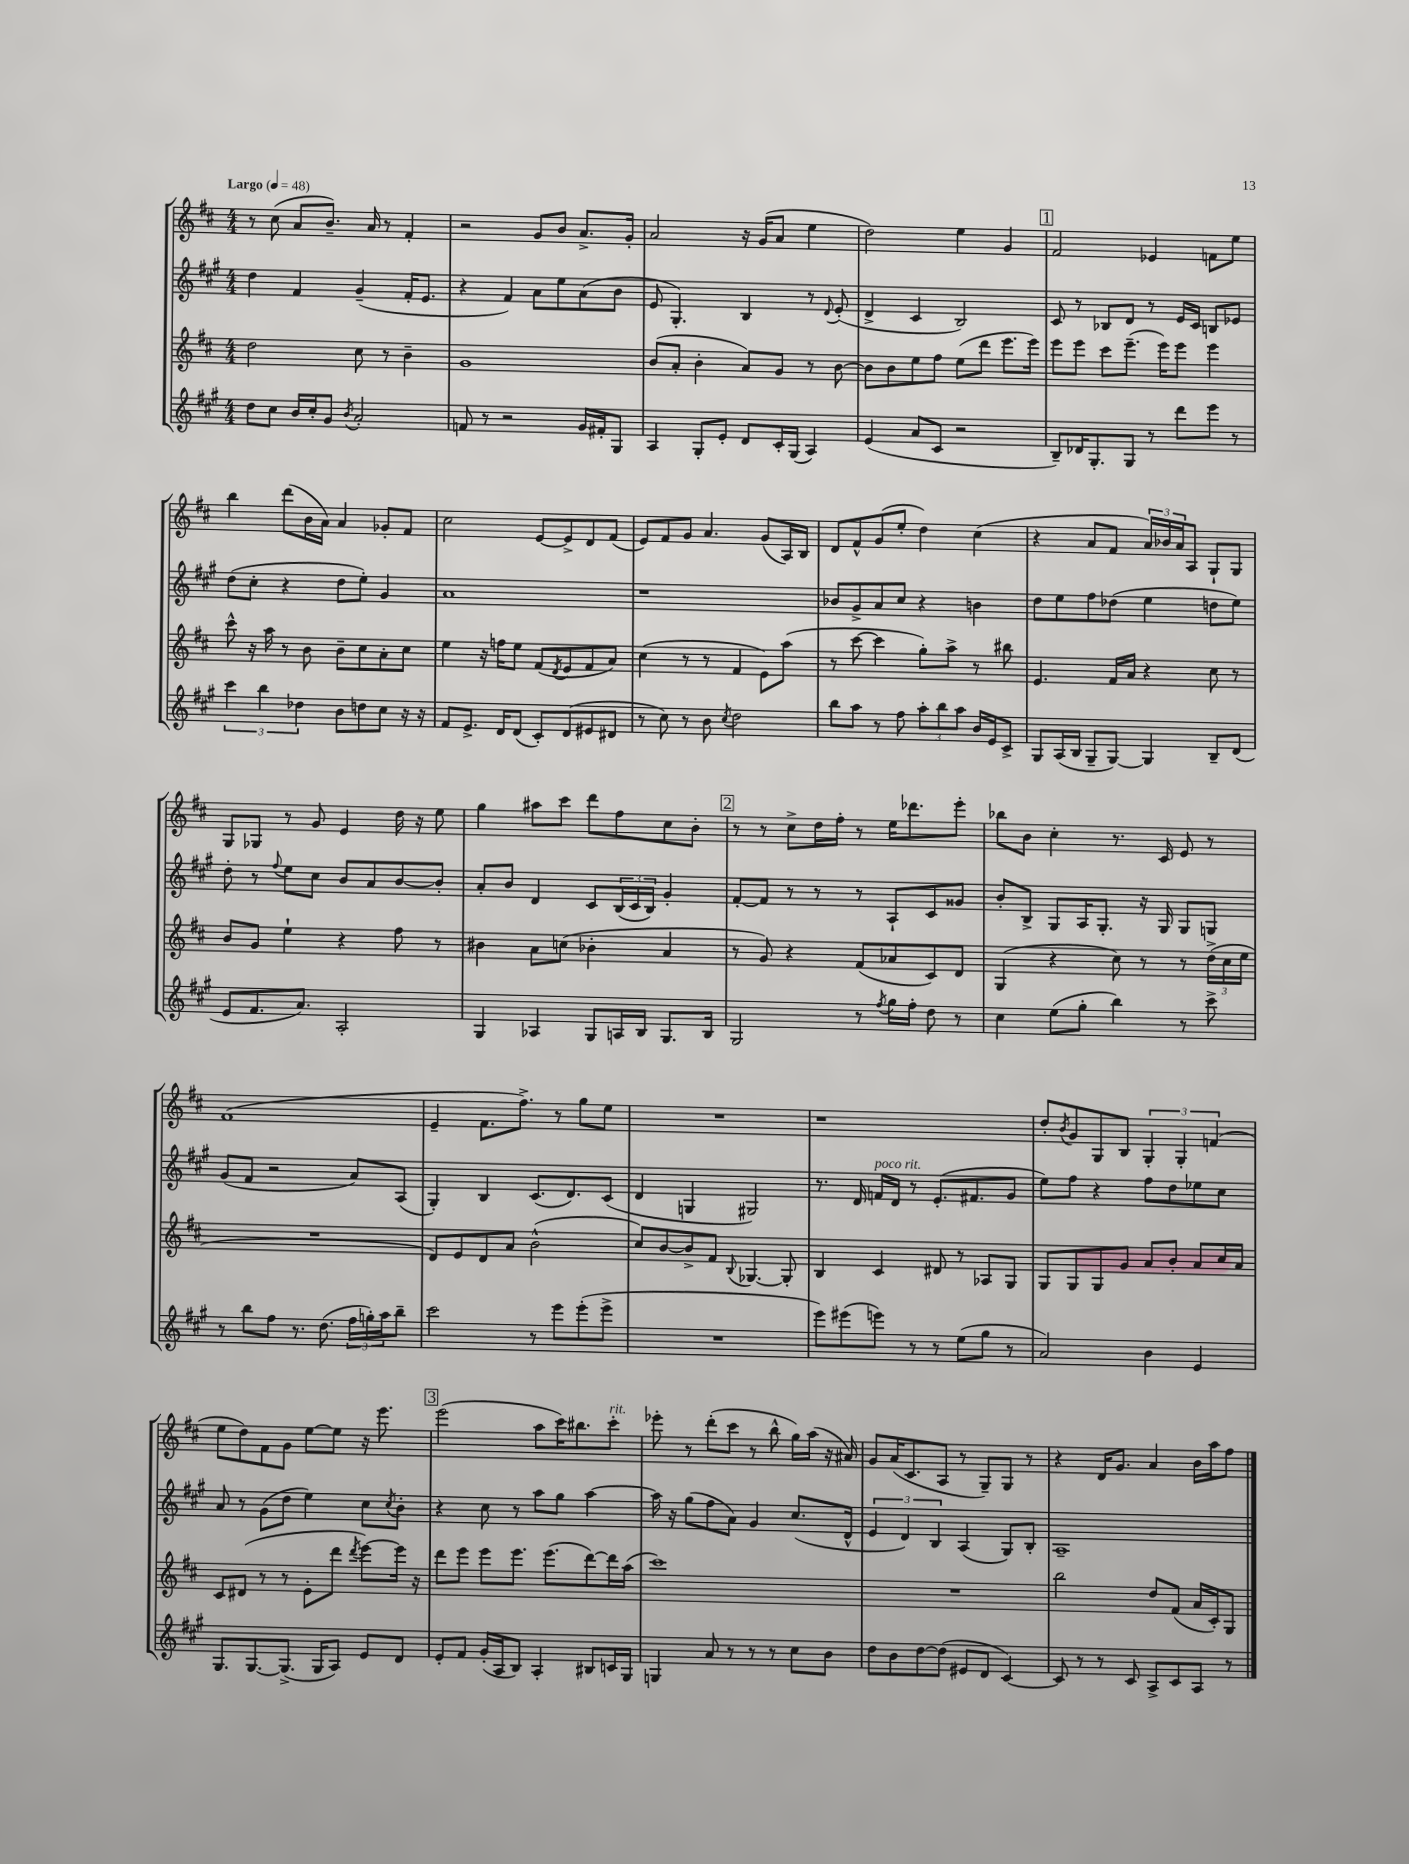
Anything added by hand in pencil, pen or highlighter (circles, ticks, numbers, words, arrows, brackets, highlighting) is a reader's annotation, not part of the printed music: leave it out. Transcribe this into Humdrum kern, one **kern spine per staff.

**kern	**kern	**kern	**kern
*staff4	*staff3	*staff2	*staff1
*clefG2	*clefG2	*clefG2	*clefG2
*k[f#c#g#]	*k[f#c#]	*k[f#c#g#]	*k[f#c#]
*M4/4	*M4/4	*M4/4	*M4/4
*MM48	*MM48	*MM48	*MM48
8dd	2dd	4dd	8r
8cc#	.	.	(8cc#
16b	.	4f#	8a
16cc#'	.	.	.
8g#	.	.	8.b~)
8qb	.	.	.
2a'	8cc#	(4g#~	.
.	.	.	16a
.	8r	.	8r
.	4b~	16f#'	4f#'
.	.	8.e	.
=	=	=	=
8f	1g	4r	2r
8r	.	.	.
2r	.	4f#)	.
.	.	8a	8g
.	.	8ee	8b
16g#	.	(8a	8.a^
16f#'	.	.	.
8G#	.	8b	.
.	.	.	16g'
=	=	=	=
4A	(8b	8e	2a
.	8a'	4.G#')	.
8G#'	4b'	.	.
8e'	.	.	.
8d	8a)	4B	16r
.	.	.	(16g
16c#'	8g	.	8a
(16G#	.	.	.
4A)	8r	8r	4ee
.	.	8qqd	.
.	[8b	(8e'	.
=	=	=	=
(4e	8b]	4d^	2dd)
.	8b	.	.
8a	8ee	4c#	.
8c#	8ff#	.	.
2r	(8ee	2B)	4ee
.	8ddd	.	.
.	8.eee	.	4g
.	16eee)	.	.
=	=	=	=
8B~)	8eee	8c#	2f#
16d-	8eee	8r	.
8.G#'	.	.	.
.	8ccc#	8B-	.
8G#	(8.eee~	8d	.
8r	.	8r	4e-
.	16eee)	.	.
8ddd	8eee	16e	.
.	.	16c#	.
8eee	4eee	8B	8f
8r	.	8e-	8ee
=	=	=	=
6ccc#	8ccc#^^	(8dd	4bb
.	16r	8cc#'	.
6bb	.	.	.
.	16aa	.	.
.	8r	4r	(8ddd
6dd-	.	.	.
.	8b	.	16b
.	.	.	16a)
8b	8b~	8dd	4a
8dd	8cc#	8ee')	.
8cc#	8a'	4g#	8g-'
16r	8cc#	.	8f#
16r	.	.	.
=	=	=	=
8f#	4ee	1a	2cc#
8.e^	.	.	.
.	16r	.	.
16d	16ff	.	.
(8d	8ee	.	.
8c#')	(8f#	.	[8e
.	8qd	.	.
(8d	8e	.	8e^]
8e#	8f#	.	8d
8d#	8a)	.	(8f#
=	=	=	=
8r	(4cc#	1r	8e)
8cc#)	.	.	8f#
8r	8r	.	8g
8b	8r	.	4.a
8qcc#	.	.	.
2dd	4f#	.	.
.	8e)	.	(8g
.	(8aa	.	16A)
.	.	.	16B
=	=	=	=
8bb	8r	8b-	8d
8aa	[8ccc#	8g#^	8f#^^
8r	4ccc#]	8a	(8g
8ff#	.	8cc#	8ee'
12aa'	8gg')	4r	4dd)
12bb	.	.	.
.	8aa^	.	.
12aa	.	.	.
16b	8r	4b	(4cc#
16e	.	.	.
8c#^	8bb#	.	.
=	=	=	=
8G#	4.e	8dd	4r
(16A	.	8ee	.
16B	.	.	.
8G#~	.	8ff#	8a
[8G#)	16f#	(8dd-	8f#
.	16a	.	.
4G#]	4r	4ee	24a)
.	.	.	24b-
.	.	.	24a
.	.	.	8A
8B~	8cc#	8dd	8G`
(8d	8r	8ee)	8G
=	=	=	=
8e	8b	8dd'	8G
8.f#	8g	8r	8G-
.	.	8qqff#	.
.	4ee`	8ee	8r
8.a)	.	.	.
.	.	8cc#	8g
2A'	4r	8b	4e
.	.	8a	.
.	8ff#	[8b	16dd
.	.	.	16r
.	8r	8b']	8ee
=	=	=	=
4G#	4b#	8a'	4gg
.	.	8b	.
4A-	8a	4d	8aa#
.	(8cc	.	8ccc#
8G#	4b-'	8c#	8ddd
16A	.	(24B	8ff#
.	.	24c#	.
16B	.	.	.
.	.	24B)	.
8.G#	4a	4g#'	8cc#
.	.	.	8b'
16B	.	.	.
=	=	=	=
2G#	8r	[8f#'	8r
.	8g)	8f#]	8r
.	4r	8r	8cc#^
.	.	8r	16dd
.	.	.	16ff#'
8r	(8f#	8r	8r
8qff#	.	.	.
16gg#	8a-	8A`	16ee
16ff#'	.	.	8.ddd-
8dd	8c#)	8c#	.
8r	8d	8g##	8eee'
=	=	=	=
4cc#	(4G	8b'	8bb-
.	.	8B^	8b
(8ee	4r	8G#	4cc#'
8gg#'	.	16A	.
.	.	8.G#'	.
4bb)	8cc#)	.	8.r
.	8r	16r	.
.	.	16G#	16c#
8r	8r	8G#	8e
8ccc#^	(24dd^	8G	8r
.	24cc#	.	.
.	24ee	.	.
=	=	=	=
8r	1r	(8g#	(1f#
8bb	.	8f#	.
8ff#	.	2r	.
8.r	.	.	.
(8.dd	.	.	.
24ff#	.	8a)	.
24gg')	.	.	.
24aa	.	.	.
8bb~	.	(8A	.
=	=	=	=
2ccc#	8d)	4G#')	4e~
.	8e	.	.
.	8d	4B	8.f#
.	8a	.	.
.	.	.	8.ff#^)
8r	(2b^^	(8.c#	.
8eee	.	.	8r
.	.	8.d)	.
(8eee'	.	.	8gg
8eee^	.	(8c#	8ee
=	=	=	=
1r	8cc#)	4d	1r
.	[8b	.	.
.	8b^]	4G	.
.	8f#	.	.
.	8qqB	.	.
.	[4.G-	2G#)	.
.	8G-']	.	.
=	=	=	=
8eee)	4B	8.r	1r
(8eee#	.	.	.
.	.	16d	.
8eee)	4c#	16f	.
.	.	16d	.
8r	.	8r	.
8r	8d#	(8.e'	.
(8ee	8r	.	.
.	.	8.f#	.
8gg#	8A-	.	.
8r	8G	8g#	.
=	=	=	=
2a)	8G	8ee)	8dd'
.	.	.	8qb
.	8G	8ff#	8g
.	8G	4r	8G
.	8g	.	8B
4b	8a	8ff#	6G'
.	8b'	8dd	.
.	.	.	6G'
4e	8a	8ee-	.
.	.	.	(6f
.	16cc#	8cc#	.
.	16a	.	.
=	=	=	=
8.G#	8c#	8a	8ee
.	(8d#	8r	8dd)
[8.G#	.	.	.
.	8r	(8g#	8f#
(8.G#^]	8r	8dd	8g
.	8e'	4ee)	[8ee
16G#	.	.	.
8A)	8ddd	.	8ee]
.	8qddd	.	.
8e	[8eee)	8cc#	16r
.	.	.	8.eee
.	.	8qcc#	.
8d	16eee]	8b'	.
.	16r	.	.
=	=	=	=
8e'	8ddd	4r	(2eee
8f#	8eee	.	.
(16g#'	8eee	8cc#	.
16A	.	.	.
8B)	8.eee	8r	.
4A'	.	8aa	8aa
.	(8.eee	.	.
.	.	8gg#	16ccc#)
.	.	.	8.bb#
8B#	[8ddd)	[4aa	.
16c	16ddd]	.	8ccc#'
16G#	(16aa	.	.
=	=	=	=
4G	1ccc#)	16aa]	8eee-'
.	.	16r	.
.	.	(8gg#	8r
8a	.	8ff#	(8ddd'
8r	.	8a)	8ccc#
8r	.	4g#	8r
8r	.	.	8bb^^
8cc#	.	(8.cc#	16gg)
.	.	.	(16aa
8b	.	.	16r
.	.	16d^^	16a#)
=	=	=	=
8dd	1r	6e	8g
8b	.	.	(16a
.	.	6d)	.
.	.	.	8.c#
[8dd	.	.	.
.	.	6B	.
(8dd]	.	.	8A
8e#	.	(4A	8r
8d	.	.	8G~)
[4c#)	.	8G#)	8G
.	.	8B'	8r
=	=	=	=
8c#]	2bb	1A~	4r
8r	.	.	.
8r	.	.	16d
.	.	.	8.g
8c#	.	.	.
8A^	8dd	.	4a
8c#	(8f#	.	.
8A	16a	.	16b
.	16c#')	.	16aa
8r	8G	.	8ff#
==	==	==	==
*-	*-	*-	*-
